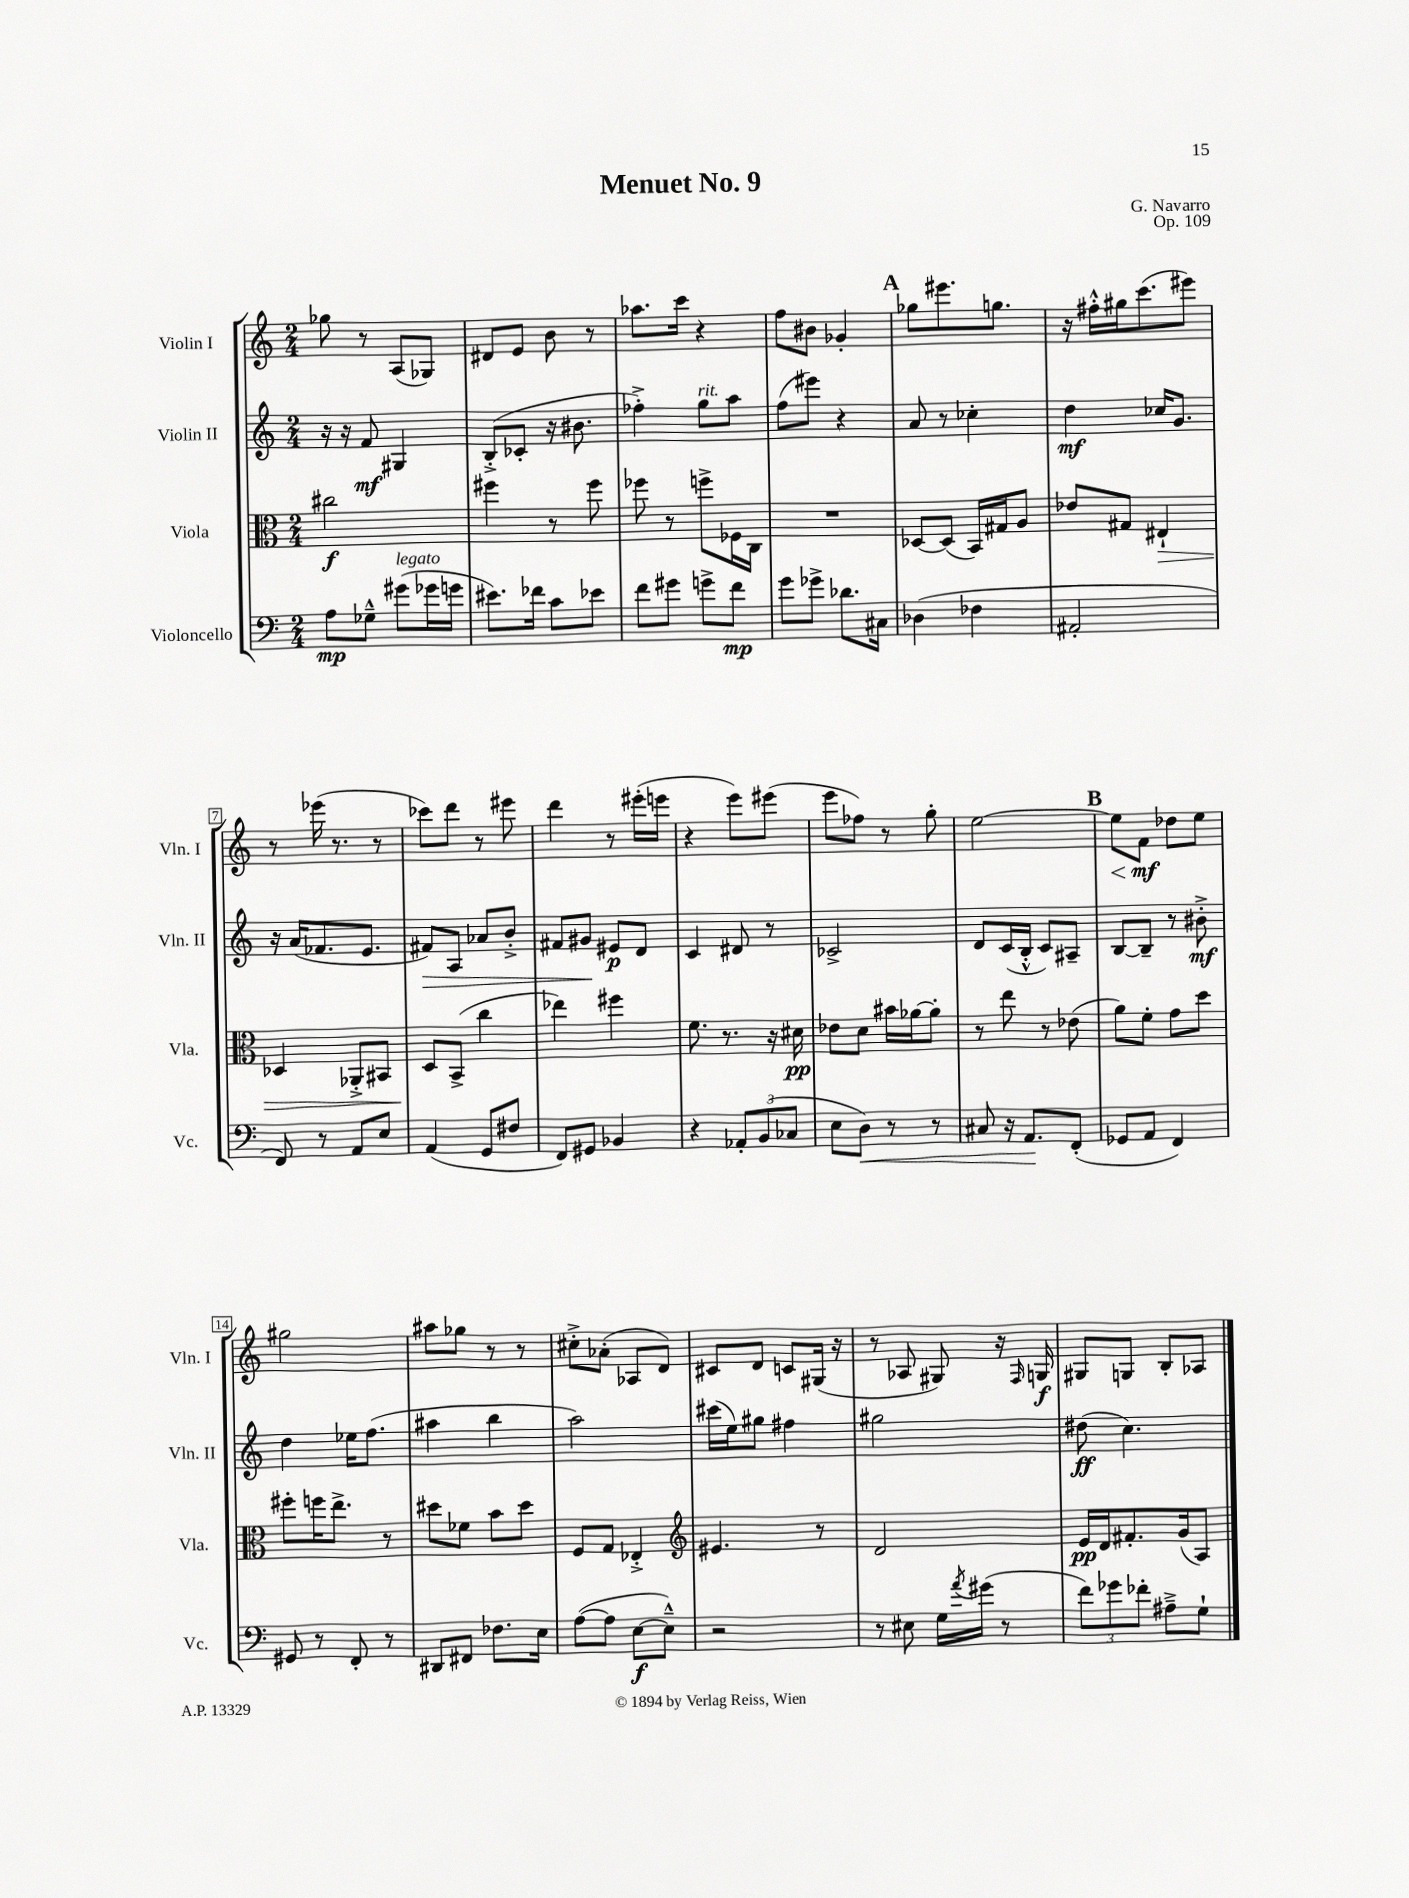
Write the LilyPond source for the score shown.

\header { title = "Menuet No. 9" composer = "G. Navarro" opus = "Op. 109" }
<<
\new StaffGroup <<
\new Staff = "s0" \with { instrumentName = "Violin I" shortInstrumentName = "Vln. I" } {
    \clef treble \key c \major \numericTimeSignature \time 2/4
    ges''8 r8 a8( ges8) |
    dis'8 e'8 b'8 r8 |
    aes''8. c'''16 r4 |
    f''8 bis'8 ges'4-. |
    \mark \markup { \bold "A" } ges''8 eis'''8. g''8. |
    r16 fis''16-.-^ gis''16 c'''8.( eis'''8) |
    r8 ees'''16( r8. r8 |
    ces'''8) d'''8 r8 eis'''8 |
    d'''4 r8 eis'''16-.( e'''16 |
    r4 e'''8) eis'''8( |
    e'''8 fes''8) r8 g''8-. |
    e''2~ |
    \mark \markup { \bold "B" } e''8\< f'8\mf\! des''8 e''8 |
    gis''2 |
    ais''8 ges''8 r8 r8 |
    cis''8-.-> aes'8-.( aes8 d'8) |
    cis'8 d'8 c'8 gis16( r16 |
    r8 aes8 gis8) r16 \grace { f16 } g16\f |
    gis8 g8 b8-. aes8 \bar "|." |
}
\new Staff = "s1" \with { instrumentName = "Violin II" shortInstrumentName = "Vln. II" } {
    \clef treble \key c \major \numericTimeSignature \time 2/4
    r16 r16 f'8\mf gis4 |
    b8-.->( ces'8-. r16 bis'8. |
    fes''4-.->) g''8^\markup { \italic "rit." } a''8 |
    f''8( eis'''8) r4 |
    \mark \markup { \bold "A" } a'8 r8 ces''4-. |
    d''4\mf ces''16 g'8. |
    r16 a'16( fes'8. e'8. |
    fis'8\>) a8 aes'8 b'8-.-> |
    fis'8 gis'8\! eis'8\p d'8 |
    c'4 dis'8 r8 |
    ces'2-> |
    d'8 c'16( b16-.-^ c'8) ais8-- |
    \mark \markup { \bold "B" } b8~ b8-- r8 bis'8-.->\mf |
    d''4 ees''16 f''8.( |
    ais''4 b''4 |
    a''2) |
    cis'''16( e''16) gis''8 fis''4 |
    gis''2 |
    dis''8\ff( c''4.) \bar "|." |
}
\new Staff = "s2" \with { instrumentName = "Viola" shortInstrumentName = "Vla." } {
    \clef alto \key c \major \numericTimeSignature \time 2/4
    cis''2\f |
    fis''4 r8 fis''8 |
    fes''8 r8 f''8-> fes16 c16 |
    R2 |
    \mark \markup { \bold "A" } des8~ des8( b,16) gis16 a8 |
    ees'8 gis8 eis4-!\> |
    des4 aes,8-.-> bis,8 |
    d8\! b,8->( c''4 |
    ees''4) fis''4 |
    f'8. r8. r16 dis'16\pp |
    ees'8 d'8 bis'16 aes'16~ aes'8-. |
    r8 e''8 r8 ees'8( |
    \mark \markup { \bold "B" } a'8) f'8-. g'8 d''8 |
    fis''8-. f''16 e''8.-> r8 |
    dis''8 fes'8 b'8 dis''8 |
    f8 g8 ees4-.-> |
    \clef treble eis'4. r8 |
    d'2 |
    e'16\pp d'16 fis'8.-. g'16( a8) \bar "|." |
}
\new Staff = "s3" \with { instrumentName = "Violoncello" shortInstrumentName = "Vc." } {
    \clef bass \key c \major \numericTimeSignature \time 2/4
    a8\mp ges8---^ gis'8^\markup { \italic "legato" }( ges'16 g'16 |
    eis'8.) fes'16 c'8 ees'8 |
    f'8 gis'8 g'8-> f'8\mp |
    g'8 ges'8-> des'8. cis16 |
    \mark \markup { \bold "A" } des4( fes4 |
    ais,2-. |
    f,8) r8 a,8 e8 |
    a,4( g,8 fis8 |
    f,8) gis,8 bes,4 |
    r4 \tuplet 3/2 { aes,8-. b,8( ces8 } |
    e8 d8\<) r8 r8 |
    cis8 r16 a,8.\! f,8-.( |
    \mark \markup { \bold "B" } ges,8 a,8 f,4) |
    gis,8 r8 f,8-. r8 |
    dis,8 fis,8 fes8. e16 |
    a8~( a8 e8~\f e8---^) |
    r2 |
    r8 eis8 g16 \acciaccatura { a'8 } gis'16( r8 |
    \tuplet 3/2 { f'8) ges'8 fes'8-. } ais8---> g8-! \bar "|." |
}
>>
>>
\layout { \context { \Score \override BarNumber.stencil = #(make-stencil-boxer 0.1 0.3 ly:text-interface::print) } }
